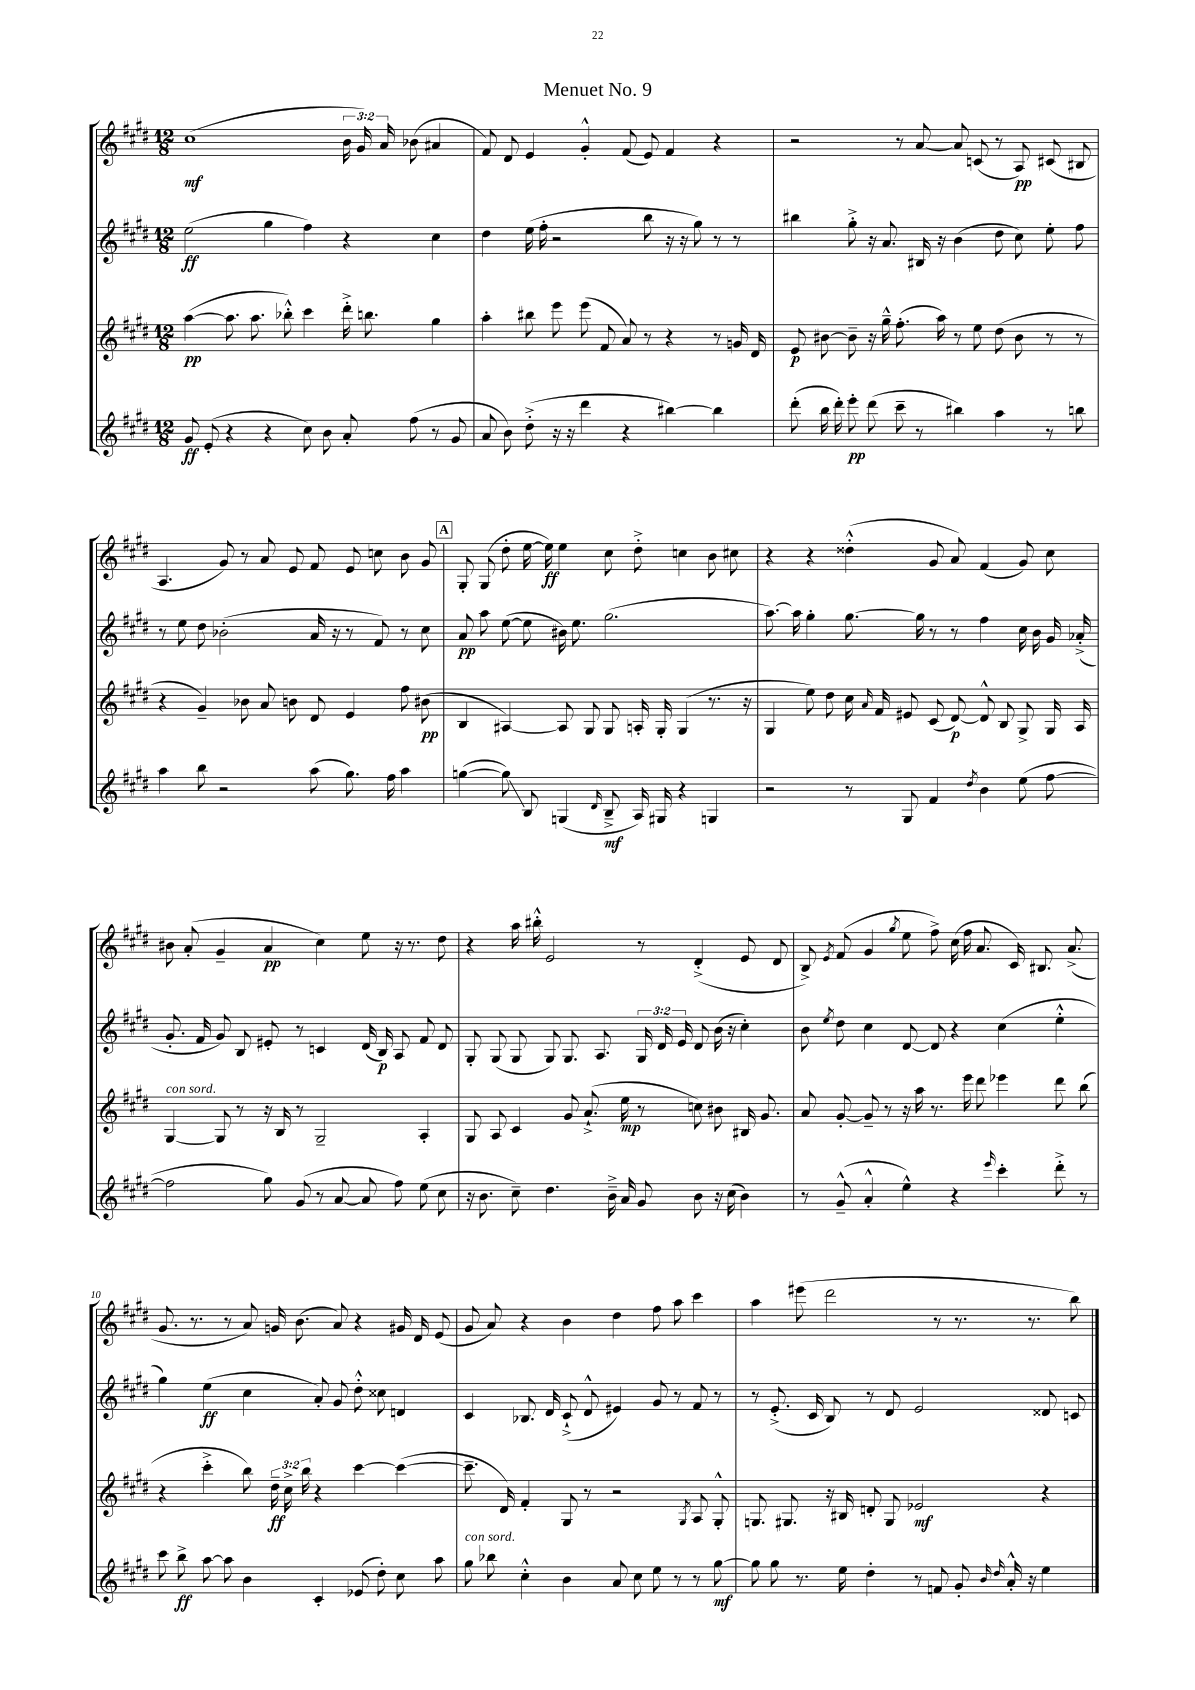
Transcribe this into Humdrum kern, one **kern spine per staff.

**kern	**kern	**kern	**kern
*staff4	*staff3	*staff2	*staff1
*clefG2	*clefG2	*clefG2	*clefG2
*k[f#c#g#d#]	*k[f#c#g#d#]	*k[f#c#g#d#]	*k[f#c#g#d#]
*M12/8	*M12/8	*M12/8	*M12/8
8g#/	([4aa\	(2ee\	(1cc#
(8e'/	.	.	.
4r	8.aa\]	.	.
.	8.aa\	.	.
4r	.	4gg#\	.
.	8bb-'^^\)	.	.
8cc#\)	4ccc#\	4ff#\)	.
8b\	.	.	.
8a'/	16ddd#'^\	4r	24b\
.	.	.	24g#/)
.	8.bb\	.	.
.	.	.	24a/
(8ff#\	.	.	(8b-\
8r	4gg#\	4cc#\	4a#/
8g#/	.	.	.
=	=	=	=
8a/	4aa'\	4dd#\	8f#/)
8b\)	.	.	8d#/
(8dd#'^\	8bb#\	(16ee\	4e/
.	.	16ff#'\	.
16r	8eee\	2r	.
16r	.	.	.
4ddd#\	(8eee\	.	4g#'^^/
.	8f#/	.	.
4r	8a/)	.	(8f#/
.	8r	8bb\	8e/)
[4bb#\)	4r	16r	4f#/
.	.	16r	.
.	.	8gg#\)	.
4bb#\]	8r	8r	4r
.	16g/	8r	.
.	16d#/	.	.
=	=	=	=
(8ddd#'\	8e/	4bb#\	2r
16bb\	[8b#\	.	.
16ddd#'\)	.	.	.
8eee'\	8b#~\]	8gg#'^\	.
(8ddd#\	16r	16r	.
.	16gg#~^^\	8.a/	.
8ccc#~\	(8.ff#'\	.	8r
8r	.	16B#/	[8a/
.	16aa\)	16r	.
4bb#\)	8r	(4b\	8a/]
.	8ee\	.	(8c/
4aa\	(8dd#\	8dd#\	8r
.	8b#\	8cc#\)	8A/)
8r	8r	8ee'\	(8c#/
8bb\	8r	8ff#\	8B#/
=	=	=	=
4aa\	4r	8r	4.A/
.	.	8ee\	.
8bb\	4g#~/)	8dd#\	.
2r	.	(2b-'\	8g#/)
.	8b-\	.	8r
.	8a/	.	8a/
.	8b\	.	8e/
(8aa\	8d#/	16a/	8f#/
.	.	16r	.
8.gg#\)	4e/	8r	8e/
.	.	8f#/)	8cc\
16ff#\	.	.	.
4aa\	8ff#\	8r	8b\
.	(8b#\	8cc#\	8g#/
=	=	=	=
([4gg\	4B/	8a/	8G#'/
.	.	8aa\	(8G#/
8gg\])	[4A#/)	([8ee\	8dd#'\
8B/	.	8ee\]	[16ee\
.	.	.	16ee\])
(4G/	8A#/]	16b#\)	4ee\
.	.	8.ee\	.
.	8G#/	.	.
16qqd#/	.	.	.
8B~^/	8G#/	(2.gg#\	8cc#\
16A/)	16A'/	.	8dd#'^\
16G#/	16G#'/	.	.
4r	(4G#/	.	4cc\
4G/	8.r	.	8b\
.	.	.	8cc#\
.	16r	.	.
=	=	=	=
2r	4G#/	[8.aa\)	4r
.	.	16aa\]	.
.	8ee\)	4gg#'\	4r
.	8dd#\	.	.
8r	16cc#\	[8.gg#\	(4dd##'^^\
.	16qqa/	.	.
.	16f#/	.	.
8G#/	8e#/	.	.
.	.	16gg#\]	.
4f#/	(8c#/	8r	8g#/
.	[8d#/)	8r	8a/)
8qdd#/	.	.	.
4b\	8d#^^/]	4ff#\	(4f#/
.	8B/	.	.
(8ee\	8G#^/	16cc#\	8g#/)
.	.	16b\	.
[8ff#\	16G#/	16g#/	8cc#\
.	16A/	(16a-'^/	.
=	=	=	=
2ff#\]	[4G#/	8.g#'/	8b#\
.	.	.	(8a'/
.	.	16f#/	.
.	8G#/]	8g#/)	4g#~/
.	8r	8B/	.
8gg#\)	16r	8e#'/	4a/
.	16B/	.	.
(8g#/	8r	8r	.
8r	2G#~/	4c/	4cc#\)
[8a/	.	.	.
8a/]	.	(16d#/	8ee\
.	.	16B/)	.
8ff#\)	.	8A/	16r
.	.	.	8.r
(8ee\	4A'/	8f#/	.
8cc#\	.	8d#/	8dd#\
=	=	=	=
16r	8G#/	8G#'/	4r
8.b\	.	.	.
.	8A/	(8G#/	.
8cc#~\)	4c#/	8G#/	16aa\
.	.	.	16bb#'^^\
4.dd#\	.	8G#/)	2e/
.	8g#/	8.G#/	.
.	(8.a`^/	.	.
.	.	8.A/	.
16b~^\	.	.	.
16a/	16ee\	.	.
8g#/	8r	24G#/	8r
.	.	24d#/	.
.	.	24e/	.
8b\	8cc\)	8d#/	(4d#'^/
16r	8b#\	(16b\	.
(16cc#\	.	16r	.
4b\)	16B#/	4cc#'\)	8e/
.	8.g#/	.	.
.	.	.	8d#/
=	=	=	=
8r	8a/	8b\	8B^/)
.	.	8qee/	8qe/
(8g#~^^/	[8g#'/	8dd#\	(8f#/
4a'^^/	8g#~/]	4cc#\	4g#/
.	8r	.	.
.	.	.	8qgg#/
4ee^^\)	16r	[8d#/	8ee\
.	16aa\	.	.
.	8.r	8d#/]	8ff#^\)
4r	.	4r	(16cc#\
.	16eee\	.	16ff#\
.	8ddd#\	.	8.a/
16qqeee/	.	.	.
4ccc#'\	4eee-\	(4cc#\	.
.	.	.	16c#/)
.	.	.	8.B#/
8ddd#'^\	8ddd#\	4ee'^^\	.
.	.	.	(8.a^/
8r	(8bb\	.	.
=	=	=	=
8ccc#\	4r	4gg#\)	8.g#/
8bb^\	.	.	.
.	.	.	8.r
[8aa\	4ccc#'^\	(4ee\	.
8aa\]	.	.	8r
4b\	8bb\)	4cc#\	8a/)
.	24dd#~\	.	16g/
.	24cc#^\	.	.
.	.	.	(8.b\
.	24bb\	.	.
4c#'/	4r	8a'/)	.
.	.	8g#/	8a/)
(8e-/	[4ccc#\	8dd#'^^\	4r
8dd#'\)	.	8cc##\	.
8cc#\	(4ccc#\_	4d/	16g#/
.	.	.	16d#/
8aa\	.	.	(8e/
=	=	=	=
8gg#\	8.ccc#~\]	4c#/	8g#/
8bb-\	.	.	8a/)
.	16d#/)	.	.
4cc#'^^\	4f#'/	8.B-/	4r
.	.	16d#/	.
4b\	8G#/	(8c#`^/	4b\
.	8r	8d#^^/	.
8a/	2r	4e#/)	4dd#\
8cc#\	.	.	.
8ee\	.	8g#/	8ff#\
8r	.	8r	8aa\
.	8qG#/	.	.
8r	8A/	8f#/	4ccc#\
[8gg#\	8G#'^^/	8r	.
=	=	=	=
8gg#\]	8.G/	8r	4aa\
8gg#\	.	(8.e'^/	.
.	8.G#/	.	.
8.r	.	.	(8eee#\
.	.	16c#/	.
.	16r	8B/)	2ddd#\
16ee\	16B#/	.	.
4dd#'\	8d'/	8r	.
.	8G#/	8d#/	.
8r	2e-/	2e/	.
8f/	.	.	8r
8g#'/	.	.	8.r
16qqb/	.	.	.
16qqdd#/	.	.	.
16a'^^/	.	.	.
16r	.	.	8.r
4ee\	4r	8d##/	.
.	.	8c/	8bb\)
==	==	==	==
*-	*-	*-	*-
